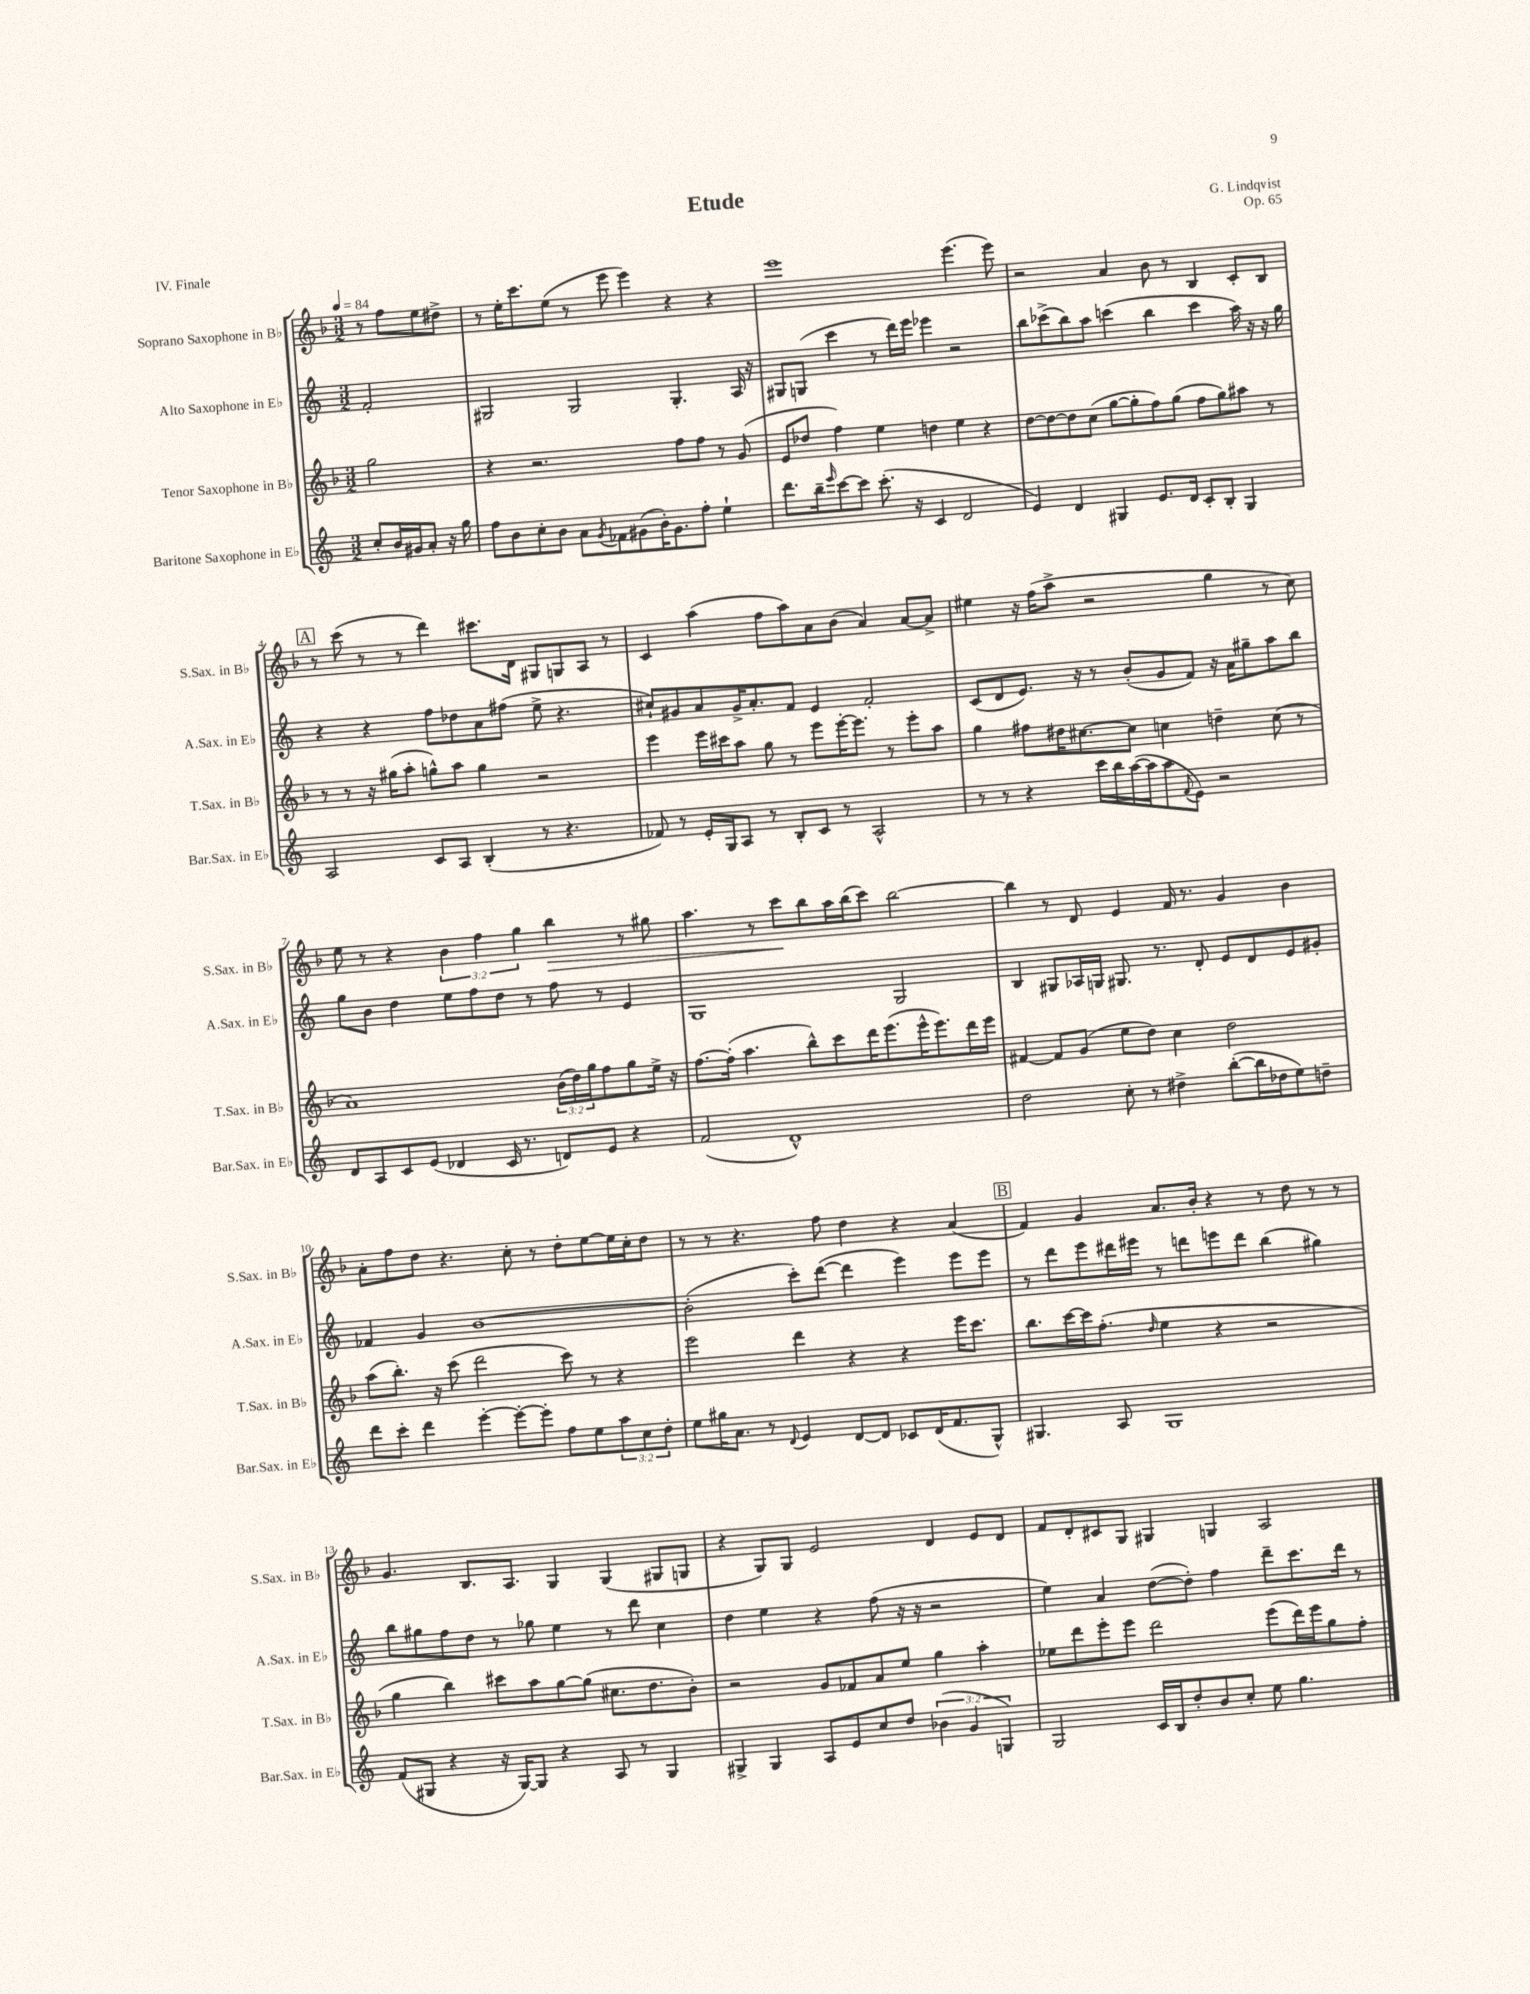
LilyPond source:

\header { title = "Etude" composer = "G. Lindqvist" opus = "Op. 65" piece = "IV. Finale" }
<<
\new StaffGroup <<
\new Staff = "s0" \with { instrumentName = "Soprano Saxophone in Bb" shortInstrumentName = "S.Sax. in Bb" } {
    \clef treble \key f \major \numericTimeSignature \time 3/2 \override Staff.TupletNumber.text = #tuplet-number::calc-fraction-text \partial 2 \tempo 4 = 84
    r8 f''8 e''8 dis''8-> |
    r8 e''16-. c'''8. e''8( r8 e'''8 e'''4) r4 r4 |
    e'''1 e'''4.( e'''8) |
    r2 a'4 bes'8 r8 bes4 c'8-. bes8 |
    \mark \markup { \box "A" } r8 c'''8( r8 r8 d'''4) cis'''8. d'16 gis8 g8 a8 r8 |
    c'4 a''4( f''8 a''8) a'8 bes'8( a'4) a'8~ a'8-> |
    eis''4 r16 f''16( a''8-> r2 g''4 r8 c''8) |
    e''8 r8 r4 \tuplet 3/2 { bes'4 f''4 g''4 } bes''4\> r8 gis''8 |
    a''4. r8 c'''8\! bes''8 a''16 bes''16( c'''8) bes''2~ |
    bes''4 r8 d'8 e'4 f'16 r8. g'4 bes'4 |
    a'8-. f''8 d''8 r4. c''8-. r8 d''8-. e''8~ e''16 c''16-. d''8 |
    r8 r8 r4. f''8 d''4 r4 a'4( |
    \mark \markup { \box "B" } f'4) g'4 a'8. bes'16-. r4 r8 d''8 r8 r8 |
    g'4. bes8. a8. g4 g4( gis8 g8 |
    r4 g8) g8 e'2 d'4 e'8 d'8 |
    f'8 d'8-. cis'8 g8 gis4 g4 a2 \bar "|." |
}
\new Staff = "s1" \with { instrumentName = "Alto Saxophone in Eb" shortInstrumentName = "A.Sax. in Eb" } {
    \clef treble \key c \major \numericTimeSignature \time 3/2 \partial 2
    f'2-. |
    gis2 gis2 gis4.-. a16 r16 |
    gis8 g8( c'''4 r8 d'''16) e'''16 ees'''4 r2 |
    b''8 ces'''8->( b''8) a''8 c'''4( b''4 c'''4 a''16) r16 r16 g''16 |
    \mark \markup { \box "A" } r4 r4 f''8 des''8 a'8 fis''8( e''8-> r4. |
    cis''8-!) gis'8 a'8 gis'16-> a'8.-. f'8 e'4 f'2-. |
    c'8( d'8 e'8.) r16 r8 b'8-.( g'8 f'8) r16 a'16 gis''8-- a''8 b''8 |
    g''8 b'8 d''4 e''8 f''8 d''8 r8 f''8 r8 e'4 |
    g1 g2 |
    b4 gis8 aes16 g16 gis8. r8. d'8-. e'8 d'8 e'8 gis'8-. |
    fes'4 g'4 b'1~ |
    b'2-.( c'''8-.) d'''8~( d'''4 e'''4) e'''8 e'''8 |
    \mark \markup { \box "B" } r8 d'''8 e'''8 dis'''16 eis'''16 r8 d'''8 e'''8 d'''8 b''4( gis''4) |
    b''8 gis''8 f''8 d''8 r8 ges''8 e''4 r8 d'''8 c''4 |
    d''4 e''4 r4 f''8( r16 r16 r2 |
    e''4) a'4 d''8~( d''8-.) f''4 d'''8-- c'''8. d'''16 r8 \bar "|." |
}
\new Staff = "s2" \with { instrumentName = "Tenor Saxophone in Bb" shortInstrumentName = "T.Sax. in Bb" } {
    \clef treble \key f \major \numericTimeSignature \time 3/2 \override Staff.TupletNumber.text = #tuplet-number::calc-fraction-text \partial 2
    g''2 |
    r4 r2. f''8 f''8 r8 g'8( |
    e'8 des''8 f''4) e''4 d''4 e''4 r4 |
    d''8~ d''8~ d''8 c''8( g''8~ g''8-. f''8) g''8( f''8 g''8) ais''8 r8 |
    \mark \markup { \box "A" } r8 r8 r16 gis''16( a''8-. g''8-^) a''8 g''4 r2 |
    e'''4 e'''16 cis'''16 a''8 g''8 r8 e'''8 e'''16~-. e'''8. r8 e'''8-. a''8 |
    g''4 fis''8 dis''16 cis''8.~ cis''8 c''4 d''4-- c''8( r8 |
    a'1) \tuplet 3/2 { bes'16( d''16) g''16 } f''8 g''8 e''16-> r16 |
    f''8.~ f''16-.( a''4. bes''8-^) c'''8 d'''16 e'''8.( e'''16-^ e'''8.) d'''16 e'''16 |
    fis'4~ fis'8 g'8( e''8 d''8) c''4 d''2 |
    a''8( bes''8.-.) r16 c'''8( d'''2 c'''8) r8 r4 |
    e'''2 d'''4 r4 r4 e'''16 c'''8. |
    \mark \markup { \box "B" } bes''8. c'''16~ c'''16 f''8.-.( \grace { d''16 } e''4 r4 r2 |
    g''4 bes''4) cis'''8 a''8 g''8~ g''8( cis''8. d''8. bes'8-.) |
    r2 g'8 fes'8 a'8 e''8 g''4 a''4-. |
    ees''8 d'''8 e'''8-. e'''8 d'''2 e'''8( d'''16) e'''16 g''8 f''8-. \bar "|." |
}
\new Staff = "s3" \with { instrumentName = "Baritone Saxophone in Eb" shortInstrumentName = "Bar.Sax. in Eb" } {
    \clef treble \key c \major \numericTimeSignature \time 3/2 \override Staff.TupletNumber.text = #tuplet-number::calc-fraction-text \partial 2
    c''8-. b'16 gis'16 a'8-. r16 g''16 |
    f''8 b'8 c''8-. b'8 a'8 \acciaccatura { g'8 } fes'8 gis'8( b'16-.) gis'8. f''8-. e''4-! |
    d'''8. b''16-- \grace { e'''16 } c'''8~ c'''8 c'''8.-.( r16 c'4 d'2 |
    e'4) d'4 gis4 e'8. d'16 c'8-. b8-. gis4 |
    \mark \markup { \box "A" } a2 c'8 a8 b4-.( r8 r4. |
    fes'8) r8 e'16-. g16 a8 r8 b8-. c'8 r8 a2-^ |
    r8 r8 r4 c'''16 b''16 a''16~( a''16 a''8 \appoggiatura { f'8 } e'8) r2 |
    d'8 a8 c'8 e'8( des'4 c'16 r8. d'8) e'8 r4 |
    f'2( d'1-^) |
    d''2 c''8-. r8 dis''4-> b''8~-.( b''16 des''16 e''8) d''8-- |
    d'''8 c'''8-. d'''4 e'''4~-. e'''8~-. e'''8-. f''8 e''8 \tuplet 3/2 { a''8 c''8 d''8-. } |
    e''8 gis''16 a'8. r8 \appoggiatura { d'8 } e'4 d'8~ d'8 ces'8 d'16( f'8. g8-^) |
    \mark \markup { \box "B" } gis4. a8 gis1 |
    f'8( gis8 r4 r16 gis16~) gis8 r4 a8 r8 gis4 |
    gis4-> gis4 a8 e'8 c''8 d''8 \tuplet 3/2 { bes'4( g'4 g4) } |
    g2 c'16 b16 d''8-. b'8 c''8-. e''8 g''4. \bar "|." |
}
>>
>>
